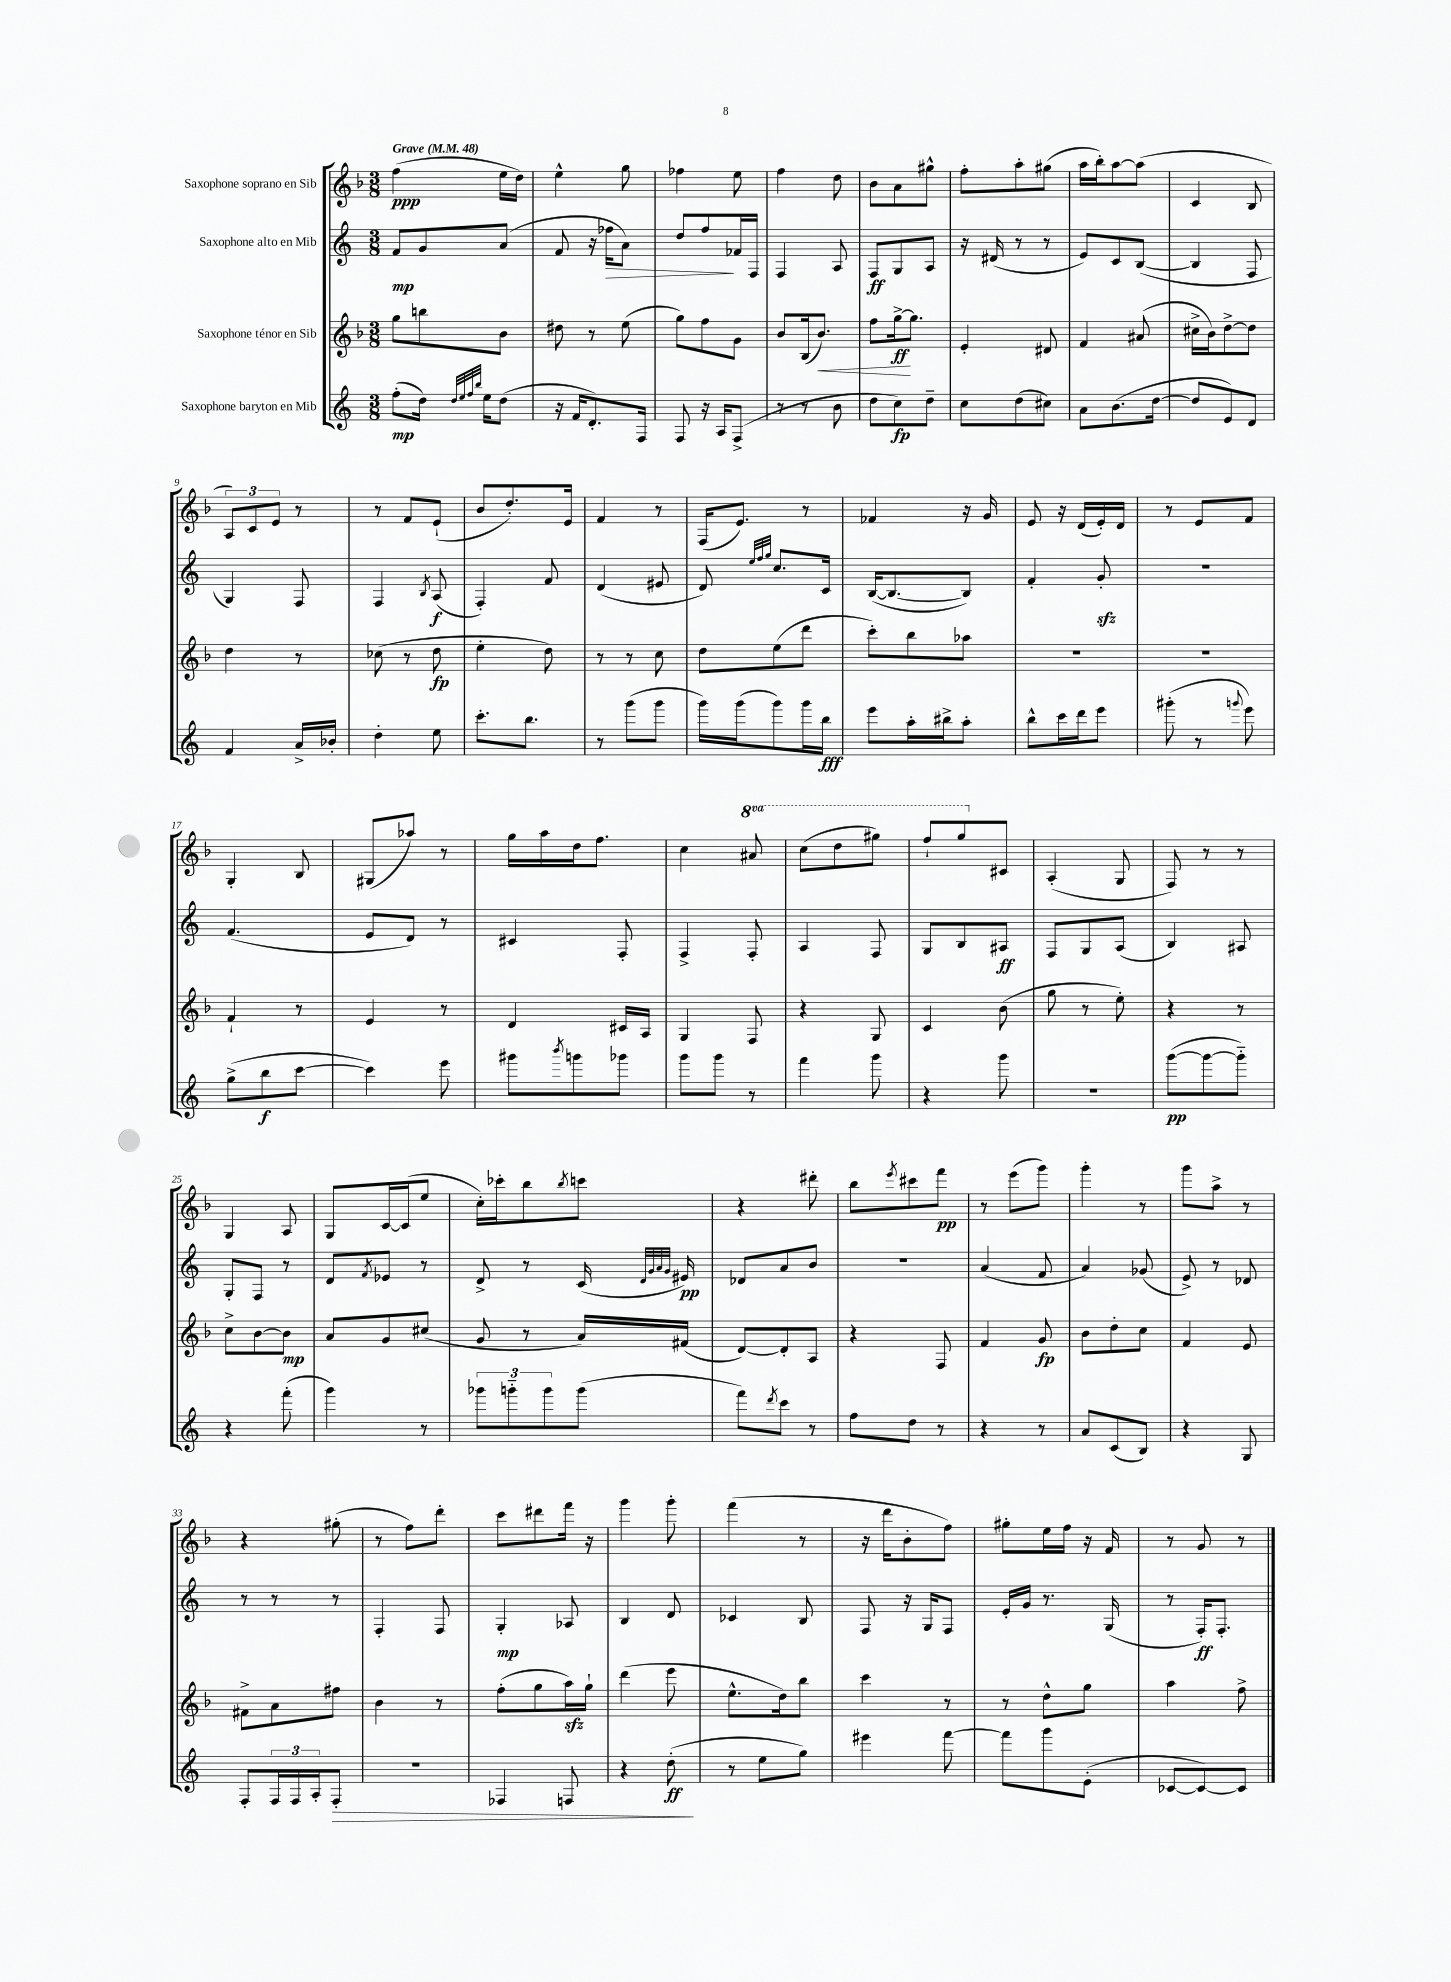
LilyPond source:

<<
\new StaffGroup <<
\new Staff = "s0" \with { instrumentName = "Saxophone soprano en Sib" } {
    \clef treble \key f \major \numericTimeSignature \time 3/8 \set Staff.ottavationMarkups = #ottavation-simple-ordinals \tempo "Grave" 4 = 48
    f''4\ppp( e''16 d''16) |
    e''4-^ g''8 |
    fes''4 e''8 |
    f''4 d''8 |
    bes'8 a'8 gis''8-^ |
    f''8-. a''8-. gis''8( |
    a''16 bes''16-.) a''8~ a''8( |
    c'4 bes8 |
    \tuplet 3/2 { a8) c'8 e'8 } r8 |
    r8 f'8 e'8-!( |
    bes'8 d''8.-.) e'16 |
    f'4 r8 |
    f16( e'8.) r8 |
    fes'4 r16 g'16 |
    e'8 r16 d'16( e'16-.) d'16 |
    r8 e'8 f'8 |
    g4-. bes8 |
    gis8( aes''8) r8 |
    g''16 a''16 d''16 f''8. |
    c''4 \ottava #1 ais''8 |
    c'''8( d'''8 gis'''8) |
    f'''8-! g'''8 \ottava #0 cis'8 |
    a4-.( g8 |
    f8) r8 r8 |
    g4 a8 |
    g8 c'16~ c'16( e''8 |
    c''16-.) ces'''16-. bes''8 \acciaccatura { bes''8 } c'''8 |
    r4 dis'''8-. |
    bes''8 \acciaccatura { e'''8 } cis'''8 f'''8\pp |
    r8 e'''8( g'''8) |
    g'''4-. r8 |
    g'''8 a''8-> r8 |
    r4 gis''8-.( |
    r8 f''8) d'''8-. |
    c'''8 dis'''8 f'''16 r16 |
    g'''4 g'''8-. |
    f'''4( r8 |
    r16 d'''16 bes'8-. f''8) |
    gis''8-. e''16 f''16 r16 f'16 |
    r8 g'8 r8 \bar "|." |
}
\new Staff = "s1" \with { instrumentName = "Saxophone alto en Mib" } {
    \clef treble \key c \major \numericTimeSignature \time 3/8
    f'8\mp g'8 a'8( |
    f'8 r16 fes''16\> a'8) |
    d''8 f''8\! fes'16 f16 |
    f4 a8 |
    f8\ff g8 a8 |
    r16 dis'16( r8 r8 |
    e'8) c'8 b8~( |
    b4 f8 |
    g4) f8 |
    f4 \acciaccatura { b8 } a8\f( |
    f4-.) f'8 |
    d'4( eis'8 |
    d'8) \grace { e''32 f''32 g''32 } c''8. c'16 |
    b16~( b8.~ b8) |
    f'4-. g'8-.\sfz |
    R4. |
    f'4.( |
    e'8 d'8) r8 |
    cis'4 f8-. |
    f4-> f8-. |
    a4 f8 |
    g8 b8 ais8\ff |
    f8 g8 a8( |
    b4) ais8 |
    g8-. f8 r8 |
    d'8 \acciaccatura { f'8 } ees'8 r8 |
    d'8-> r8 c'16( \grace { d'32 g'32 a'32 g'32 } eis'16\pp) |
    des'8 a'8 b'8 |
    R4. |
    a'4( f'8 |
    a'4) ges'8( |
    e'8->) r8 des'8 |
    r8 r8 r8 |
    f4-. f8 |
    g4-.\mp aes8 |
    b4 d'8 |
    ces'4 b8 |
    f8 r16 g16 f8 |
    e'16-. g'16 r8. g16( |
    r8 f16-.\ff) f8.-. \bar "|." |
}
\new Staff = "s2" \with { instrumentName = "Saxophone ténor en Sib" } {
    \clef treble \key f \major \numericTimeSignature \time 3/8
    g''8 b''8 bes'8 |
    dis''8 r8 e''8( |
    g''8) f''8 g'8 |
    bes'8 bes16( bes'8.\<) |
    f''8 g''16~->\ff\! g''8. |
    e'4-. dis'8 |
    f'4 ais'8( |
    cis''16-> bes'16) d''8~-> d''8 |
    d''4 r8 |
    ces''8( r8 d''8\fp |
    e''4-. d''8) |
    r8 r8 c''8 |
    d''8 e''8( d'''8 |
    c'''8-.) bes''8 aes''8 |
    R4. |
    R4. |
    f'4-! r8 |
    e'4 r8 |
    d'4 cis'16 a16 |
    g4 f8 |
    r4 g8 |
    c'4 bes'8( |
    g''8 r8 e''8-.) |
    r4 r8 |
    c''8-> bes'8~ bes'8\mp |
    a'8 g'8 cis''8( |
    g'8 r8 a'16) fis'16( |
    d'8~) d'8-. a8 |
    r4 f8 |
    f'4 g'8\fp |
    bes'8 d''8-. c''8 |
    f'4 e'8 |
    fis'8-> a'8 fis''8 |
    bes'4 r8 |
    f''8-.( g''8 a''16\sfz) g''16-! |
    d'''4( e'''8 |
    e''8.-^ d''16) bes''8 |
    c'''4 r8 |
    r8 d''8-^ g''8 |
    a''4 f''8-> \bar "|." |
}
\new Staff = "s3" \with { instrumentName = "Saxophone baryton en Mib" } {
    \clef treble \key c \major \numericTimeSignature \time 3/8
    f''8-.\mp( d''16) \grace { d''32 e''32 f''32 b''32 } e''16 d''8( |
    r16 f'16 d'8.-.) f16 |
    f8 r16 a16 f8->( |
    r8 r8 b'8 |
    d''8 c''8\fp) d''8-- |
    c''8 d''8( cis''8) |
    a'8 b'8.( d''16~ |
    d''8 e'8) d'8 |
    f'4 a'16-> bes'16-. |
    d''4-. e''8 |
    c'''8.-. b''8. |
    r8 g'''8( g'''8 |
    g'''16) g'''16( g'''8) g'''16 b''16\fff |
    e'''8 a''16-. bis''16-> a''8-. |
    b''8-^ c'''16 d'''16 e'''8 |
    gis'''8-.( r8 \appoggiatura { g'''8 } e'''8) |
    g''8->( b''8\f c'''8~ |
    c'''4) e'''8 |
    gis'''8 \acciaccatura { b'''8 } g'''8 ges'''8 |
    g'''8 g'''8 r8 |
    f'''4 g'''8 |
    r4 g'''8 |
    R4. |
    g'''8~\pp( g'''8~ g'''8-_) |
    r4 f'''8-.( |
    g'''4) r8 |
    \tuplet 3/2 { ges'''8 g'''8-_ g'''8 } g'''8( |
    f'''8) \acciaccatura { d'''8 } c'''8 r8 |
    f''8 d''8 r8 |
    r4 r8 |
    a'8 c'8( b8) |
    r4 g8 |
    f8-. \tuplet 3/2 { f16 f16 a16-. } f8-.\> |
    R4. |
    fes4 f8 |
    r4 d''8-.\ff\!( |
    r8 e''8 g''8) |
    eis'''4 f'''8~ |
    f'''8 g'''8 e'8-.( |
    ces'8~ ces'8~) ces'8 \bar "|." |
}
>>
>>
